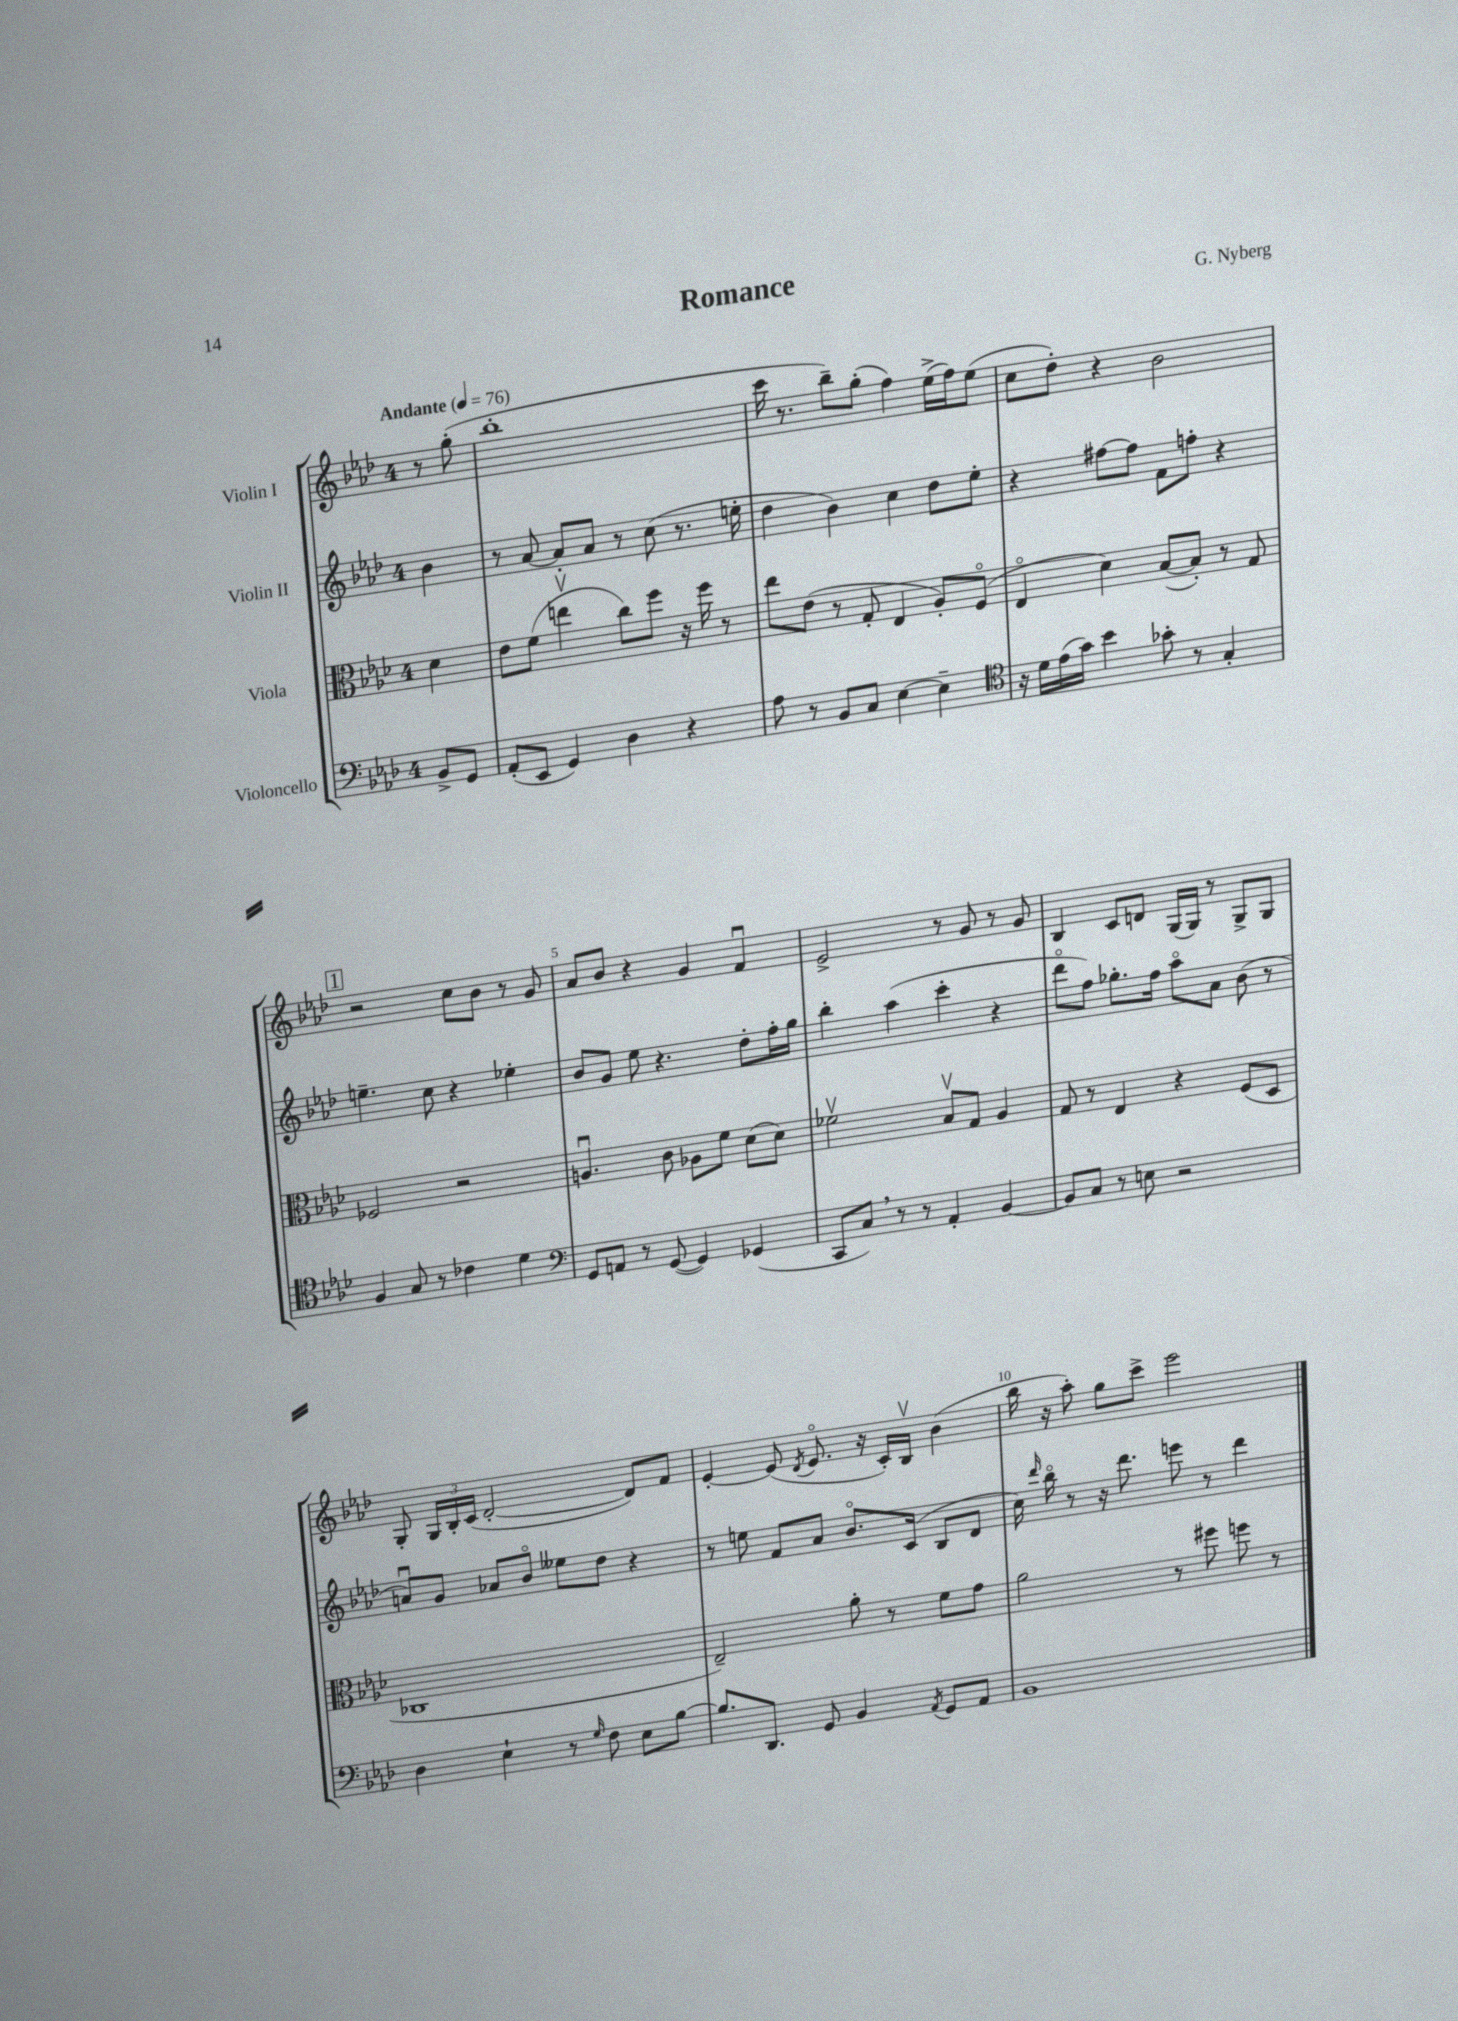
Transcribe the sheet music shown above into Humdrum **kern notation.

**kern	**kern	**kern	**kern
*part4	*part3	*part2	*part1
*staff4	*staff3	*staff2	*staff1
*I"Violoncello	*I"Viola	*I"Violin II	*I"Violin I
*clefF4	*clefC3	*clefG2	*clefG2
*k[b-e-a-d-]	*k[b-e-a-d-]	*k[b-e-a-d-]	*k[b-e-a-d-]
*M4/4	*M4/4	*M4/4	*M4/4
*MM76	*MM76	*MM76	*MM76
=	=	=	=
!	!	!	!LO:TX:a:B:t=Andante
8BB-^/L	4d-\	4b-\	8r
8GG/J	.	.	(8gg'\
=1	=1	=1	=1
(8AA-'/L	8e-\L	8r	1bb-'
8EE-/J	(8f\J	[8a-/	.
4GG/)	4eenv\	8a-'/L]	.
.	.	8a-/J	.
4D-\	8cc\L)	8r	.
.	8ff\J	(8cc\	.
4r	16r	8.r	.
.	16ff\	.	.
.	8r	.	.
.	.	16een'\	.
=2	=2	=2	=2
8A-\	8ee-\L	4dd-\	16ccc\
.	.	.	8.r
8r	(8e-\J	.	.
8BB-/L	8r	4b-\)	8bb-~\L)
8C/J	8G'/	.	(8gg'\J
[4E-\	4E-/	4cc\	4ff\)
4E-~\]	8A-'/L)	8dd-\L	(16ee-^\LL
.	.	.	16ff\J)
.	(8F/J	8ee-'\J	(8ee-\J
=3	=3	=3	=3
*clefC4	*	*	*
16r	4E-/	4r	8cc\L
16d-\LL	.	.	.
(16e-\	.	.	8dd-'\J)
16g\JJ)	.	.	.
4b-\	4d-\)	[8ff#X\L	4r
.	.	8ff#\J]	.
8g-X'\	([8B-/L	8f\L	2b-\
8r	8B-'/J])	8ffn'\J	.
4G'/	8r	4r	.
.	8G/	.	.
!!LO:LB:g=z
!!LO:REH:place=s1:t=1
=4	=4	=4	=4
4F/	2F-X/	4.een~\	2r
8G/	.	.	.
8r	.	8cc\	.
4c-X\	2r	4r	8cc\L
.	.	.	8b-\J
4d-\	.	4ee-X'\	8r
.	.	.	8g/
=5	=5	=5	=5
*clefF4	*	*	*
8GG/L	4.Anu/	8b-/L	8a-/L
8AAn/J	.	8g/J	8b-/J
8r	.	8ee-\	4r
([8GG/	8c\	4.r	.
4GG/])	8A-X\L	.	4g/
.	8f\J	.	.
(4GG-X/	(8d-\L	8dd-'\L	4fu/
.	8d-\J)	16ff'\L	.
.	.	16gg\JJ	.
=6	=6	=6	=6
8CC/L	2f-Xv\	4bb-'\	2e-^/
8C,/J)	.	.	.
8r	.	(4aa-\	.
8r	.	.	.
4AA-'/	8B-v/L	4ccc'\	8r
.	8G/J	.	8g/
[4BB-/	4A-/	4r	8r
.	.	.	8g/
=7	=7	=7	=7
8BB-/L]	8G/	8ddd-\L	4B-/
8C/J	8r	8ff\J)	.
8r	4E-/	8.gg-X'\L	8c/L
8En\	.	.	8dn/J
.	.	16ff\Jk	.
2r	4r	8aa-\L	(16G/LL
.	.	.	16G/JJ)
.	.	8a-\J	8r
.	(8F/L	(8b-\	8G^/L
.	8D-/J	8r	8G/J
!!LO:LB:g=z
=8	=8	=8	=8
4D-\	1C-X	8anu/L)	8G'/
.	.	8g/J	24G/LL
.	.	.	24B-'/
.	.	.	(24c/JJ
4E-`\	.	8a-X/L	[2d-'/
.	.	8b-/J	.
8r	.	8ee--X\L	.
16qqG/	.	.	.
8F\	.	8dd-\J	.
8E-\L	.	4r	8d-/L])
[8B-\J	.	.	8f/J
=9	=9	=9	=9
8.B-/L]	2E-~/)	8r	[4e-'/
.	.	8een\	.
8.DD-/J	.	.	.
.	.	8f/L	(8e-/]
.	.	.	8qd-/
8GG/	.	8a-/J	8.e-/
4BB-/	8a-'\	8.b-/L	.
.	.	.	16r
.	8r	.	16c'/LL)
.	.	(16c/Jk	16B-v/JJ
8qAA-/	.	.	.
8GG/L	8f\L	8B-/L	(4b-\
8AA-/J	8g\J	8d-/J	.
=10	=10	=10	=10
1BB-	2a-\	16cc\)	16bb-\
.	.	16qqddd-/	.
.	.	16bb-\	16r
.	.	8r	8aa-'\)
.	.	16r	8gg\L
.	.	8.ddd-\	.
.	.	.	8ccc^\J
.	8r	8eeen\	2eee-\
.	8ff#X\	8r	.
.	8ffn\	4ddd-\	.
.	8r	.	.
==	==	==	==
*-	*-	*-	*-
